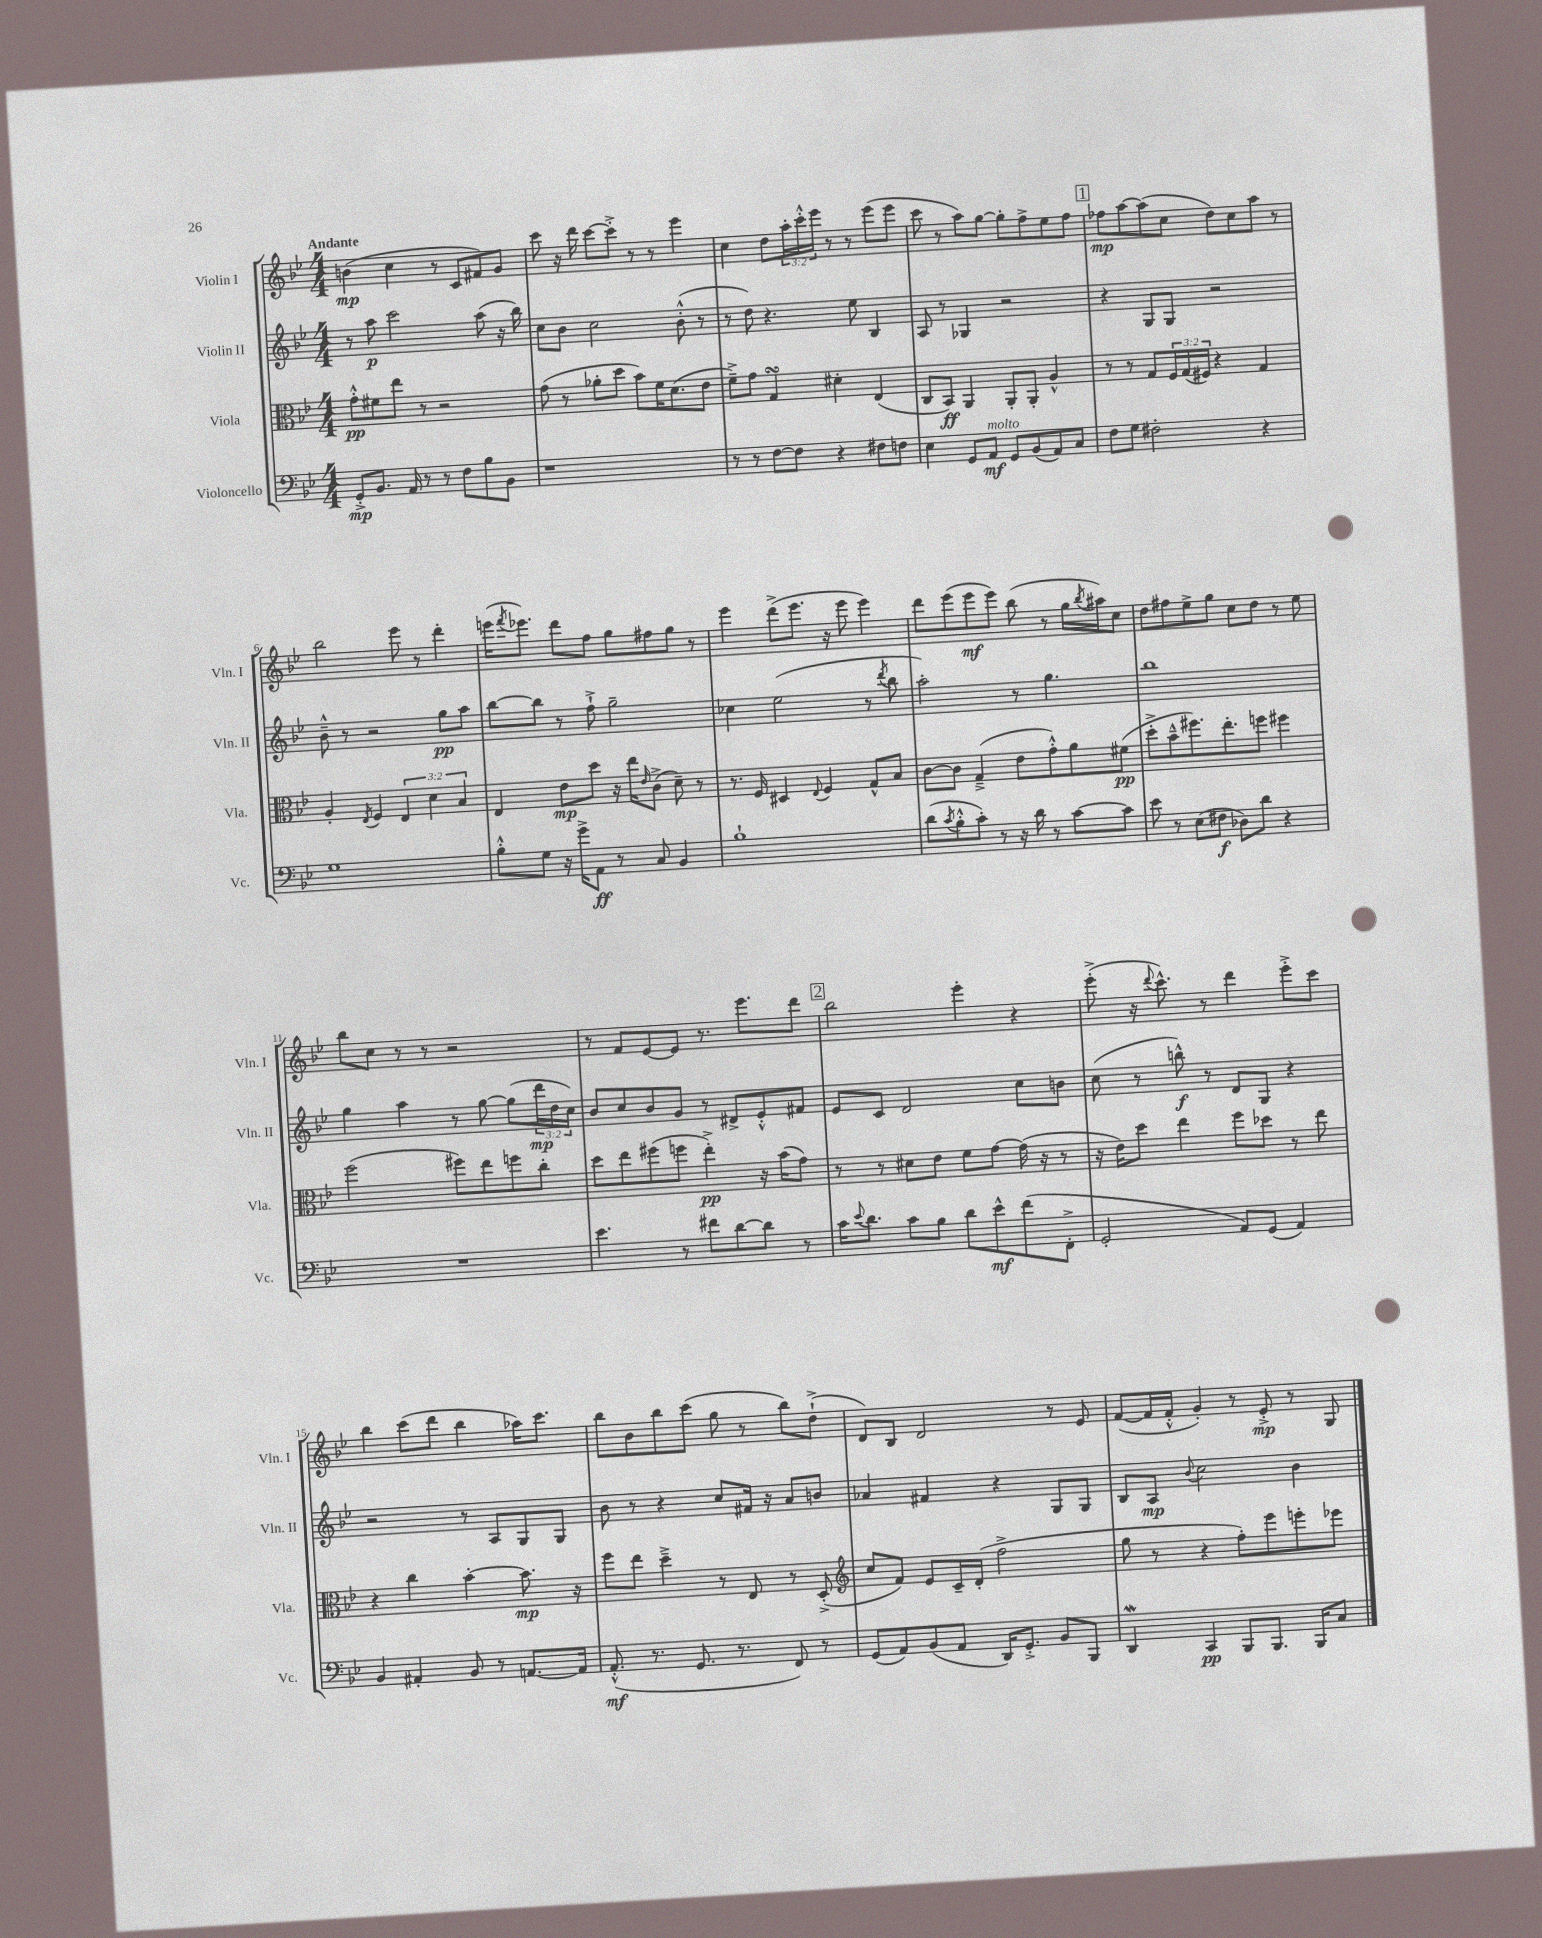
<<
\new StaffGroup <<
\new Staff = "s0" \with { instrumentName = "Violin I" shortInstrumentName = "Vln. I" } {
    \clef treble \key bes \major \numericTimeSignature \time 4/4 \override Staff.TupletNumber.text = #tuplet-number::calc-fraction-text \tempo "Andante"
    b'4\mp( c''4 r8 c'8 fis'8) g'8 |
    c'''8 r16 d'''16 c'''8~ c'''8-.-> r8 r8 ees'''4 |
    c''4 d''8 \tuplet 3/2 { a''16-. c'''16-.-^ ees'''16 } r8 r8 ees'''8( ees'''8 |
    c'''8 r8 a''8) g''8~ g''8-. f''8-> ees''8 f''8 |
    \mark \markup { \box "1" } fes''8\mp a''8~ a''8( c''8 d''8) c''8 a''8 r8 |
    bes''2 ees'''8 r8 d'''4-. |
    e'''16( \acciaccatura { f'''8 } ees'''8.) d'''8 f''8 g''8 fis''8 g''8 r8 |
    ees'''4 d'''8->( ees'''8. r16 ees'''8 ees'''4) |
    d'''8 ees'''8( ees'''8\mf ees'''8) bes''8( r8 g''16 \acciaccatura { bes''8 } ais''16) c''8 |
    d''8 fis''8 ees''8-> g''8 c''8 d''8 r8 ees''8 |
    bes''8 c''8 r8 r8 r2 |
    r8 f'8 ees'8~ ees'8 r8. ees'''8. d'''8 |
    \mark \markup { \box "2" } bes''2 ees'''4-. r4 |
    ees'''8-.->( r16 \appoggiatura { d'''8 } c'''8.-^) r8 d'''4 ees'''8-.-> c'''8 |
    bes''4 c'''8( d'''8 bes''4 aes''16) c'''8. |
    bes''8 bes'8 bes''8 c'''8( g''8 r8 bes''8) d''8-!->( |
    d'8) bes8 d'2 r8 ees'8 |
    f'8~( f'16 f'16-.-^ g'4-.) r8 ees'8-.->\mp r8 g8 \bar "|." |
}
\new Staff = "s1" \with { instrumentName = "Violin II" shortInstrumentName = "Vln. II" } {
    \clef treble \key bes \major \numericTimeSignature \time 4/4 \override Staff.TupletNumber.text = #tuplet-number::calc-fraction-text
    r8 a''8\p c'''2 a''8( r16 bes''16) |
    c''8 bes'8 c''2 bes'8-.-^( r8 |
    r8 d''8) r4. ees''8 bes4 |
    a8 r8 ges4 r2 |
    \mark \markup { \box "1" } r4 g8 g8 r2 |
    bes'8---^ r8 r2 g''8\pp a''8 |
    bes''8~ bes''8 r8 f''8-!-> g''2-- |
    ces''4 ees''2( r8 \acciaccatura { d'''8 } bes''8 |
    a''2-.) r8 g''4. |
    bes''1 |
    g''4 a''4 r8 g''8~ g''8( \tuplet 3/2 { d'''16\mp d''16 c''16) } |
    bes'8 c''8 bes'8 g'8 r8 dis'8-> ees'8-.-^ fis'8 |
    \mark \markup { \box "2" } ees'8 c'8 d'2 c''8 b'8 |
    c''8( r8 b''8-^\f) r8 d'8 g8 r4 |
    r2 r8 a8 g8 g8 |
    bes'8 r8 r4 c''8 fis'16 r16 a'8 b'8 |
    aes'4 fis'4 r4 g8 g8 |
    bes8 a8\mp \appoggiatura { bes'8 } c''2 bes'4 \bar "|." |
}
\new Staff = "s2" \with { instrumentName = "Viola" shortInstrumentName = "Vla." } {
    \clef alto \key bes \major \numericTimeSignature \time 4/4 \override Staff.TupletNumber.text = #tuplet-number::calc-fraction-text
    g'8-.-^\pp fis'8 ees''8 r8 r2 |
    g'8( r8 aes'8-. d''8 bes'8) f'16 d'8.( ees'8 |
    f'8--->) g'8 g4\turn dis'4-. ees4( |
    c8 bes,8\ff) a,4 a,8-. a,8-. a4-^ |
    \mark \markup { \box "1" } r8 r8 g8 \tuplet 3/2 { f16 g16( fis16) } r4 g4 |
    a4-. \acciaccatura { ees8 } f4 \tuplet 3/2 { ees4 d'4 bes4 } |
    ees4 ees'8\mp d''8 r16 ees''16 \grace { ees'16 } c'8->( d'8--) r8 |
    r8. f16 dis4 \appoggiatura { ees8 } f4 g8-^ bes8 |
    c'8~ c'8 g4--->( ees'8 g'8-.-^) a'8 fis'8\pp( |
    d''8-.-> bes'8---^ fis''8.) ees''8.-. f''8 fis''4 |
    f''2( fis''8) ees''8 f''8 c''8-. |
    d''8 ees''8 fis''8( f''8 ees''4-.->\pp) r16 bes'16( g'8) |
    \mark \markup { \box "2" } r8 r8 dis'8 ees'8 f'8 g'8~ g'16( r16 r8 |
    r16 ees'16) d''8 ees''4 f''8 des''8 r8 ees''8 |
    r4 c''4 bes'4~-. bes'8.\mp r16 |
    f''8 ees''8 d''4---> r8 ees8 r8 d8-.->( |
    \clef treble c''8 f'8) ees'8 c'16-- d'16-.( f''2-> |
    g''8 r8 r4 f''8-.) ees'''8 e'''8-. ees'''8 \bar "|." |
}
\new Staff = "s3" \with { instrumentName = "Violoncello" shortInstrumentName = "Vc." } {
    \clef bass \key bes \major \numericTimeSignature \time 4/4
    g,8-.->\mp bes,8. a,16 r8 r8 f8 bes8 bes,8 |
    r1 |
    r8 r8 f8~ f8 r4 fis8 f8 |
    ees4 g,8 a,8\mf^\markup { \italic "molto" } g,8 bes,8( a,8) c8 |
    \mark \markup { \box "1" } f8 g8 fis2-. r4 |
    g1 |
    bes8-.-^ g8 r16 g'16-> a,8\ff r8 c8 bes,4 |
    bes1-! |
    d'8( \acciaccatura { c'8 } bes8-.-^ c'8-.) r8 r16 d'16 r8 c'8~ c'8 |
    ees'8 r8 ees8( fis8\f des8) d'8 r4 |
    R1 |
    ees'4. r8 fis'8 d'8~ d'8 r8 |
    \mark \markup { \box "2" } c'16 \appoggiatura { ees'8 } d'8. c'8 bes8 d'8 ees'8-^\mf f'8( f,8-.-> |
    g,2-. a,8) g,8( a,4) |
    bes,4 ais,4-. bes,8 r8 a,8.~ a,16 |
    a,8.-.-^\mf( r8. g,8. r8. f,8) r8 |
    g,8( a,8) bes,8( a,8 d,16) g,8.-.-> bes,8 bes,,8 |
    d,4\mordent c,4\pp bes,,8 bes,,8. bes,,16 c8 \bar "|." |
}
>>
>>
